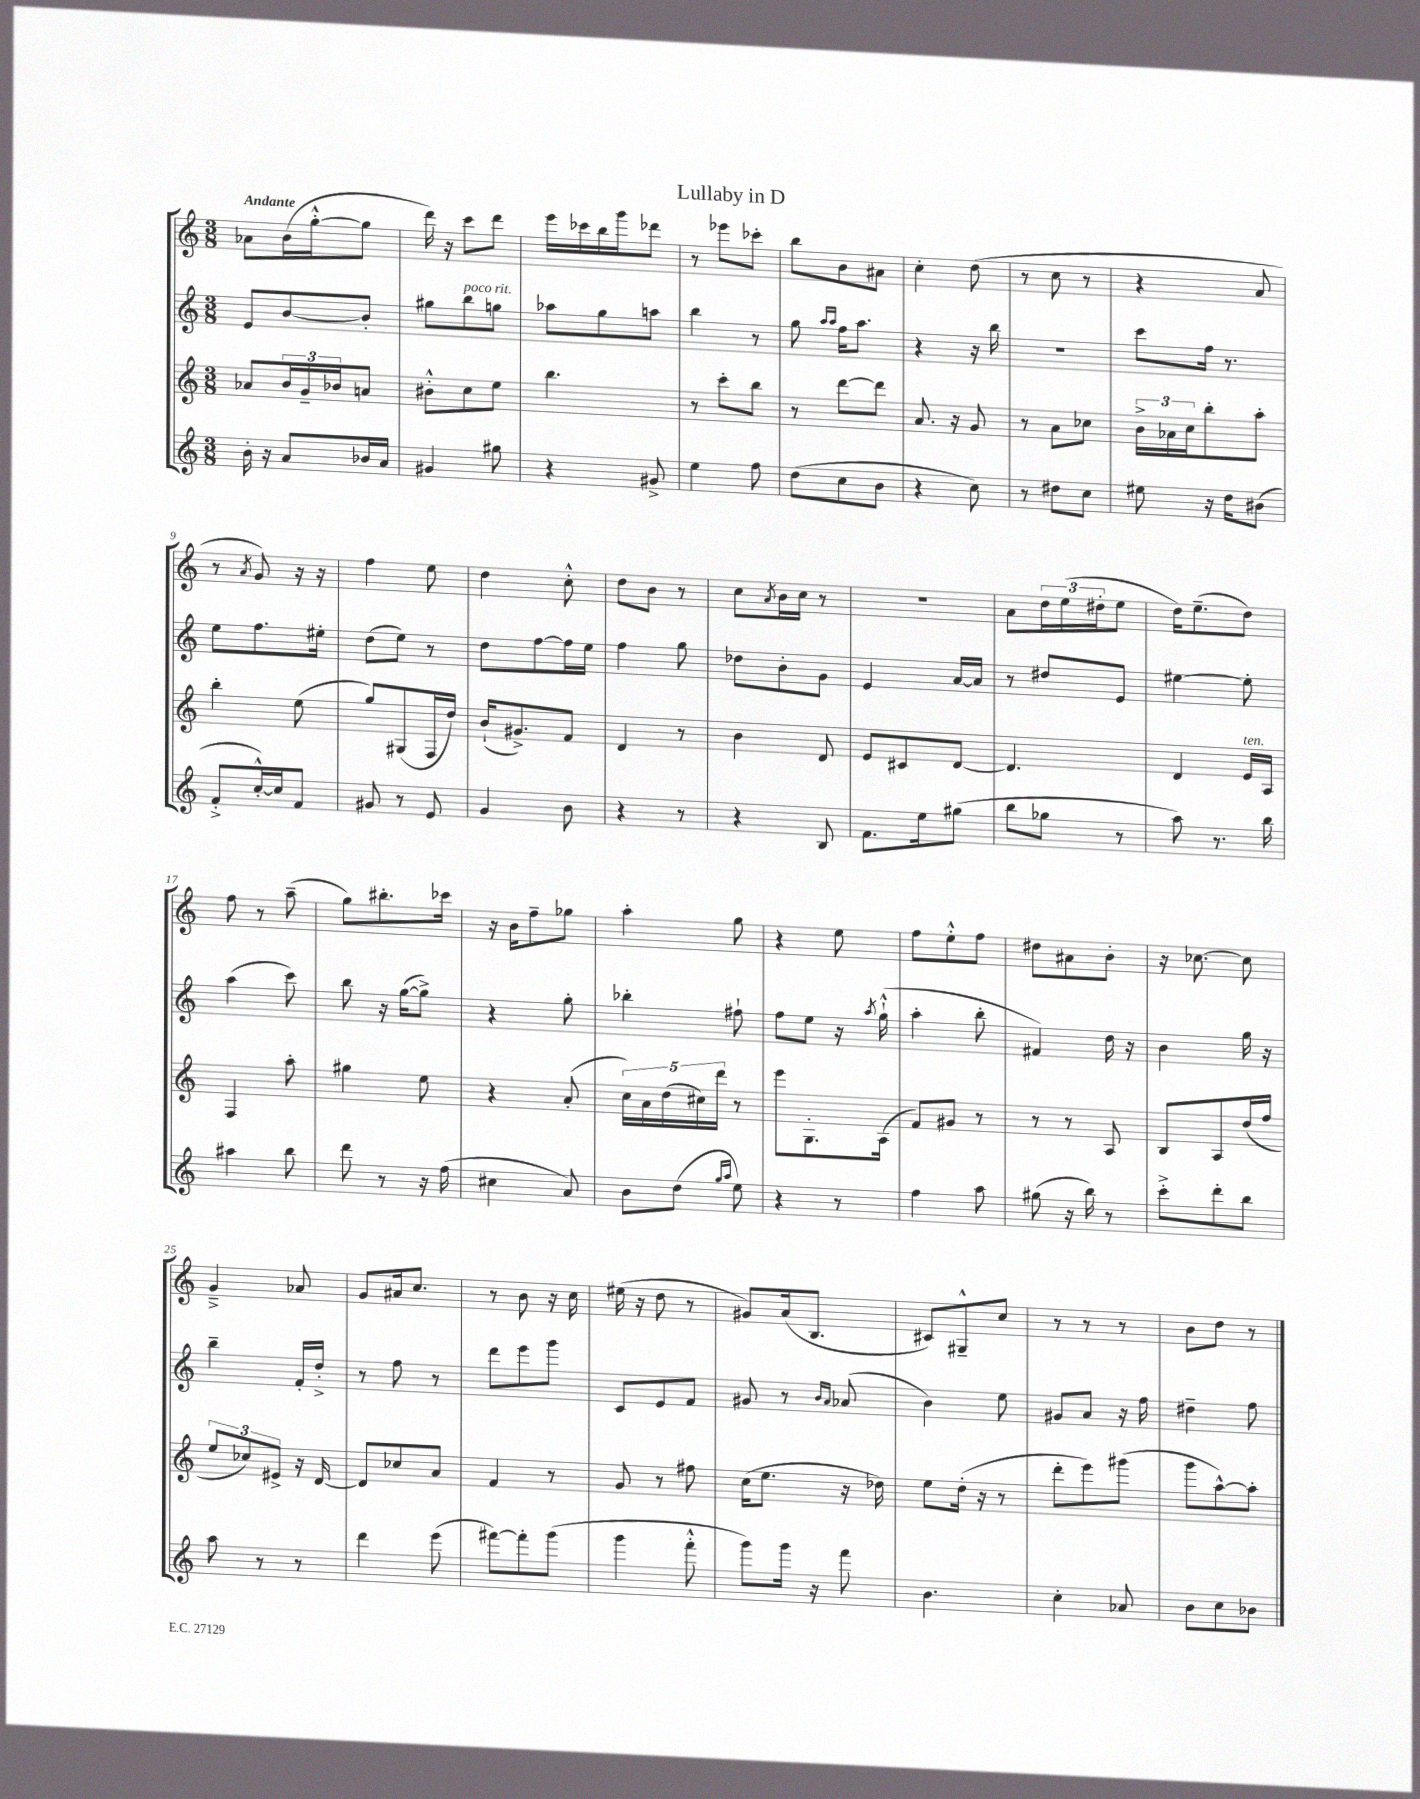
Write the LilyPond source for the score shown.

\header { title = "Lullaby in D" }
<<
\new StaffGroup <<
\new Staff = "s0" {
    \clef treble \key c \major \numericTimeSignature \time 3/8 \tempo "Andante"
    aes'8 b'16( g''16~-.-^ g''8 |
    d'''16) r16 c'''8 d'''8 |
    e'''16 ces'''16 b''16 g'''16 des'''8 |
    r8 ees'''8 ces'''8-. |
    b''8 b'8 ais'8 |
    c''4-. d''8( |
    r8 c''8 r8 |
    r4 a'8 |
    r8 \acciaccatura { a'8 } g'8) r16 r16 |
    f''4 e''8 |
    d''4 c''8-.-^ |
    d''8 b'8 r8 |
    c''8 \acciaccatura { a'8 } b'16 c''16 r8 |
    R4. |
    a'8 \tuplet 3/2 { d''16 e''16( dis''16-. } e''8 |
    d''16) e''8.--( d''8) |
    f''8 r8 a''8--( |
    g''8) bis''8.-. ces'''16 |
    r16 b'16 f''8-- ges''8 |
    a''4-. g''8 |
    r4 e''8 |
    f''8 e''8-.-^ f''8 |
    dis''8 ais'8 b'8-. |
    r16 ces''8.~ ces''8 |
    g'4---> aes'8 |
    g'8 ais'16 c''8. |
    r8 b'8 r16 c''16 |
    eis''16( r16 d''8 r8 |
    gis'8) a'16( b8. |
    cis'8) gis8---^ c''8 |
    r8 r8 r8 |
    b'8 d''8 r8 \bar "|." |
}
\new Staff = "s1" {
    \clef treble \key c \major \numericTimeSignature \time 3/8
    e'8 b'8~ b'8-. |
    gis''8 b''8^\markup { \italic "poco rit." } g''8 |
    aes''8 g''8 a''8 |
    b''4 r8 |
    g''8 \grace { a''16 a''16 } f''16 a''8. |
    r4 r16 b''16 |
    R4. |
    c'''8 f''16 r8. |
    e''8 f''8. eis''16-. |
    d''8( e''8) r8 |
    d''8 f''8~ f''16 e''16 |
    f''4 g''8 |
    des''8 b'8-. g'8 |
    e'4 a'16~ a'16 |
    r8 dis''8 e'8 |
    eis''4~ eis''8-. |
    a''4( c'''8) |
    b''8 r16 g''16~( g''8->) |
    r4 g''8-. |
    bes''4-. fis''8-! |
    f''8 e''8 r16 \acciaccatura { a''8 } g''16-!-^( |
    a''4-. b''8-. |
    fis'4) d''16 r16 |
    b'4 g''16 r16 |
    b''4-- f'16-. d''16-.-> |
    r8 f''8 r8 |
    d'''8 e'''8 g'''8 |
    c'8 e'8 f'8 |
    gis'8 r8 \grace { b'16 a'16 } aes'8( |
    b'4) e''8 |
    gis'8 a'8 r16 f''16 |
    dis''4-- f''8 \bar "|." |
}
\new Staff = "s2" {
    \clef treble \key c \major \numericTimeSignature \time 3/8
    aes'8 \tuplet 3/2 { b'16 g'16-- bes'16 } a'8 |
    bis'8-.-^ c''8 e''8 |
    b''4. |
    r8 c'''8-. b''8 |
    r8 d'''8~ d'''8 |
    a'8. r16 g'8 |
    r8 a'8 ces''8 |
    \tuplet 3/2 { b'16-> aes'16 c''16 } b''8-. a''8-. |
    b''4-. e''8( |
    g''8) gis8( f16 d''16) |
    b'16-!( gis'8.->) f'8 |
    d'4 r8 |
    b'4 d'8 |
    e'8 cis'8 d'8~ |
    d'4. |
    d'4 e'16^\markup { \italic "ten." } a16 |
    f4 a''8-. |
    gis''4 e''8 |
    r4 a'8-.( |
    \tuplet 5/4 { c''16) a'16 d''16( cis''16) d'''16 } r8 |
    e'''8 g8.-. a16( |
    f'8) gis'8 r8 |
    r8 r8 a8 |
    b8 a8 d''16( f''16 |
    \tuplet 3/2 { e''8 ces''8) eis'8-> } r16 d'16~ |
    d'8 ces''8 a'8 |
    f'4 r8 |
    g'8 r8 fis''8 |
    c''16( e''8. r16 des''16) |
    e''8 d''16-.( r16 r8 |
    d'''8-. e'''8) gis'''8( |
    g'''8 a''8~-^) a''8-. \bar "|." |
}
\new Staff = "s3" {
    \clef treble \key c \major \numericTimeSignature \time 3/8
    b'16-. r16 a'8 bes'16 a'16 |
    gis'4 gis''8 |
    r4 gis'8-> |
    e''4 f''8 |
    d''8( c''8 b'8 |
    r4 c''8) |
    r8 dis''8 c''8 |
    eis''8 r16 d''16 bis'8( |
    f'8-.-> c''16~-.-^) c''16 f'8 |
    gis'8 r8 e'8 |
    g'4 b'8 |
    r4 r8 |
    r4 b8 |
    f'8. e''16 gis''8( |
    b''8 ges''8 r8 |
    a''8) r8. b''16 |
    ais''4 b''8 |
    d'''8 r8 r16 f''16( |
    cis''4 a'8) |
    b'8 d''8( \grace { g''16 a''16 } e''8) |
    r4 r8 |
    f''4 a''8 |
    gis''8( r16 b''16) r8 |
    c'''8-.-> d'''8-. b''8 |
    a''8 r8 r8 |
    d'''4 e'''8( |
    fis'''8~) fis'''8-. g'''8( |
    g'''4 f'''8-.-^ |
    g'''8) g'''16 r16 f'''8 |
    b'4. |
    c''4-. aes'8 |
    b'8 c''8 bes'8 \bar "|." |
}
>>
>>
